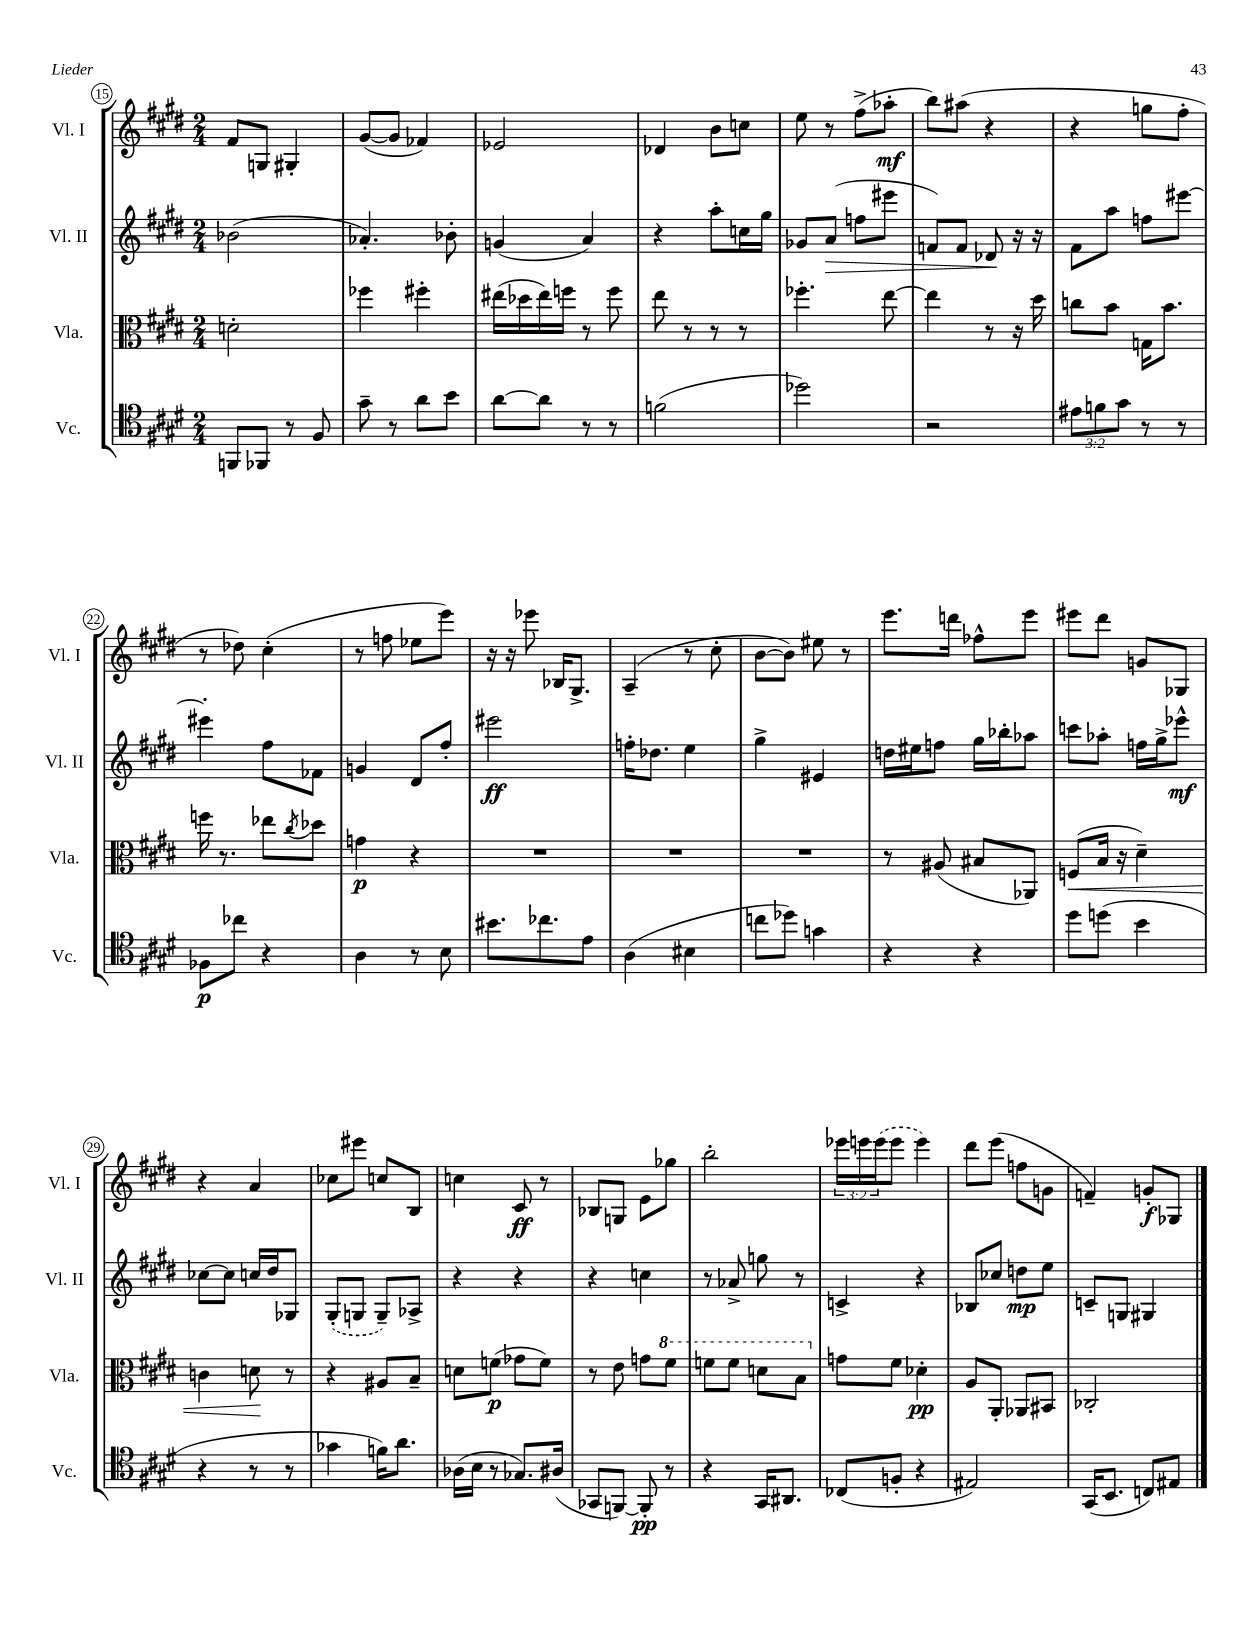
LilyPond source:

<<
\new StaffGroup <<
\new Staff = "s0" \with { instrumentName = "Vl. I" shortInstrumentName = "Vl. I" } {
    \clef treble \key e \major \numericTimeSignature \time 2/4 \override Staff.TupletNumber.text = #tuplet-number::calc-fraction-text
    fis'8 g8 gis4-. |
    gis'8~( gis'8 fes'4) |
    ees'2 |
    des'4 b'8 c''8 |
    e''8 r8 fis''8->( aes''8-.\mf |
    b''8) ais''8( r4 |
    r4 g''8 fis''8-. |
    r8 des''8) cis''4-.( |
    r8 f''8 ees''8 e'''8) |
    r16 r16 ees'''8 bes16 gis8.-> |
    a4--( r8 cis''8-. |
    b'8~ b'8) eis''8 r8 |
    e'''8. d'''16 fes''8-^ e'''8 |
    eis'''8 dis'''8 g'8 ges8 |
    r4 a'4 |
    ces''8 eis'''8 c''8 b8 |
    c''4 cis'8\ff r8 |
    bes8 g8 e'8 ges''8 |
    b''2-. |
    \tuplet 3/2 { ees'''16 e'''16 \once \slurDashed e'''16( } e'''8 e'''4) |
    dis'''8 e'''8( f''8 g'8 |
    f'4--) g'8-.\f ges8 \bar "|." |
}
\new Staff = "s1" \with { instrumentName = "Vl. II" shortInstrumentName = "Vl. II" } {
    \clef treble \key e \major \numericTimeSignature \time 2/4
    bes'2( |
    aes'4.-.) bes'8-. |
    g'4( a'4) |
    r4 a''8-. c''16 gis''16 |
    ges'8 a'8\>( f''8 eis'''8 |
    f'8) f'8 des'8\! r16 r16 |
    fis'8 a''8 f''8 eis'''8~ |
    eis'''4-. fis''8 fes'8 |
    g'4 dis'8 fis''8-. |
    eis'''2\ff |
    f''16-. des''8. e''4 |
    gis''4-> eis'4 |
    d''16 eis''16 f''8 gis''16 bes''16-. aes''8 |
    c'''8 aes''8-. f''16 gis''16-> ees'''8-^\mf |
    ces''8~ ces''8 c''16 dis''16 ges8 |
    \once \slurDashed gis8-.( g8 g8--) aes8-> |
    r4 r4 |
    r4 c''4 |
    r8 aes'8-> g''8 r8 |
    c'4-> r4 |
    bes8 ces''8 d''8\mp e''8 |
    c'8-- g8 gis4 \bar "|." |
}
\new Staff = "s2" \with { instrumentName = "Vla." shortInstrumentName = "Vla." } {
    \clef alto \key e \major \numericTimeSignature \time 2/4
    d'2-. |
    fes''4 fis''4-. |
    eis''16( des''16 eis''16) f''16 r8 f''8 |
    e''8 r8 r8 r8 |
    fes''4.-. e''8~ |
    e''4 r8 r16 dis''16 |
    c''8 b'8 g16 b'8. |
    f''16 r8. ees''8 \acciaccatura { cis''8 } des''8 |
    g'4\p r4 |
    R2 |
    R2 |
    R2 |
    r8 ais8( bis8 aes,8) |
    f8\<( b16 r16 dis'4--) |
    c'4 d'8\! r8 |
    r4 ais8 b8-- |
    d'8 f'8\p( ges'8 f'8) |
    r8 e'8 g'8 \ottava #1 fis''8 |
    f''8 f''8 d''8 b'8 \ottava #0 |
    g'8 fis'8 des'4-.\pp |
    a8 a,8-. aes,8 bis,8 |
    ces2-. \bar "|." |
}
\new Staff = "s3" \with { instrumentName = "Vc." shortInstrumentName = "Vc." } {
    \clef tenor \key e \major \numericTimeSignature \time 2/4 \override Staff.TupletNumber.text = #tuplet-number::calc-fraction-text
    f,8 fes,8 r8 fis8 |
    gis'8-- r8 a'8 b'8 |
    a'8~ a'8 r8 r8 |
    f'2( |
    des''2) |
    r2 |
    \tuplet 3/2 { eis'8 f'8 gis'8 } r8 r8 |
    fes8\p ces''8 r4 |
    a4 r8 b8 |
    bis'8. ces''8. e'8 |
    a4( bis4 |
    c''8 des''8) g'4 |
    r4 r4 |
    dis''8 d''8( b'4 |
    r4 r8 r8 |
    ges'4 f'16) a'8. |
    aes16( b16 r8 ges8.) ais16( |
    ges,8 f,8~) f,8-.\pp r8 |
    r4 gis,16 ais,8. |
    ces8( f8-. r4 |
    eis2) |
    gis,16( b,8. c8) eis8 \bar "|." |
}
>>
>>
\layout { \context { \Score currentBarNumber = #15 \override BarNumber.stencil = #(make-stencil-circler 0.1 0.3 ly:text-interface::print) } }
